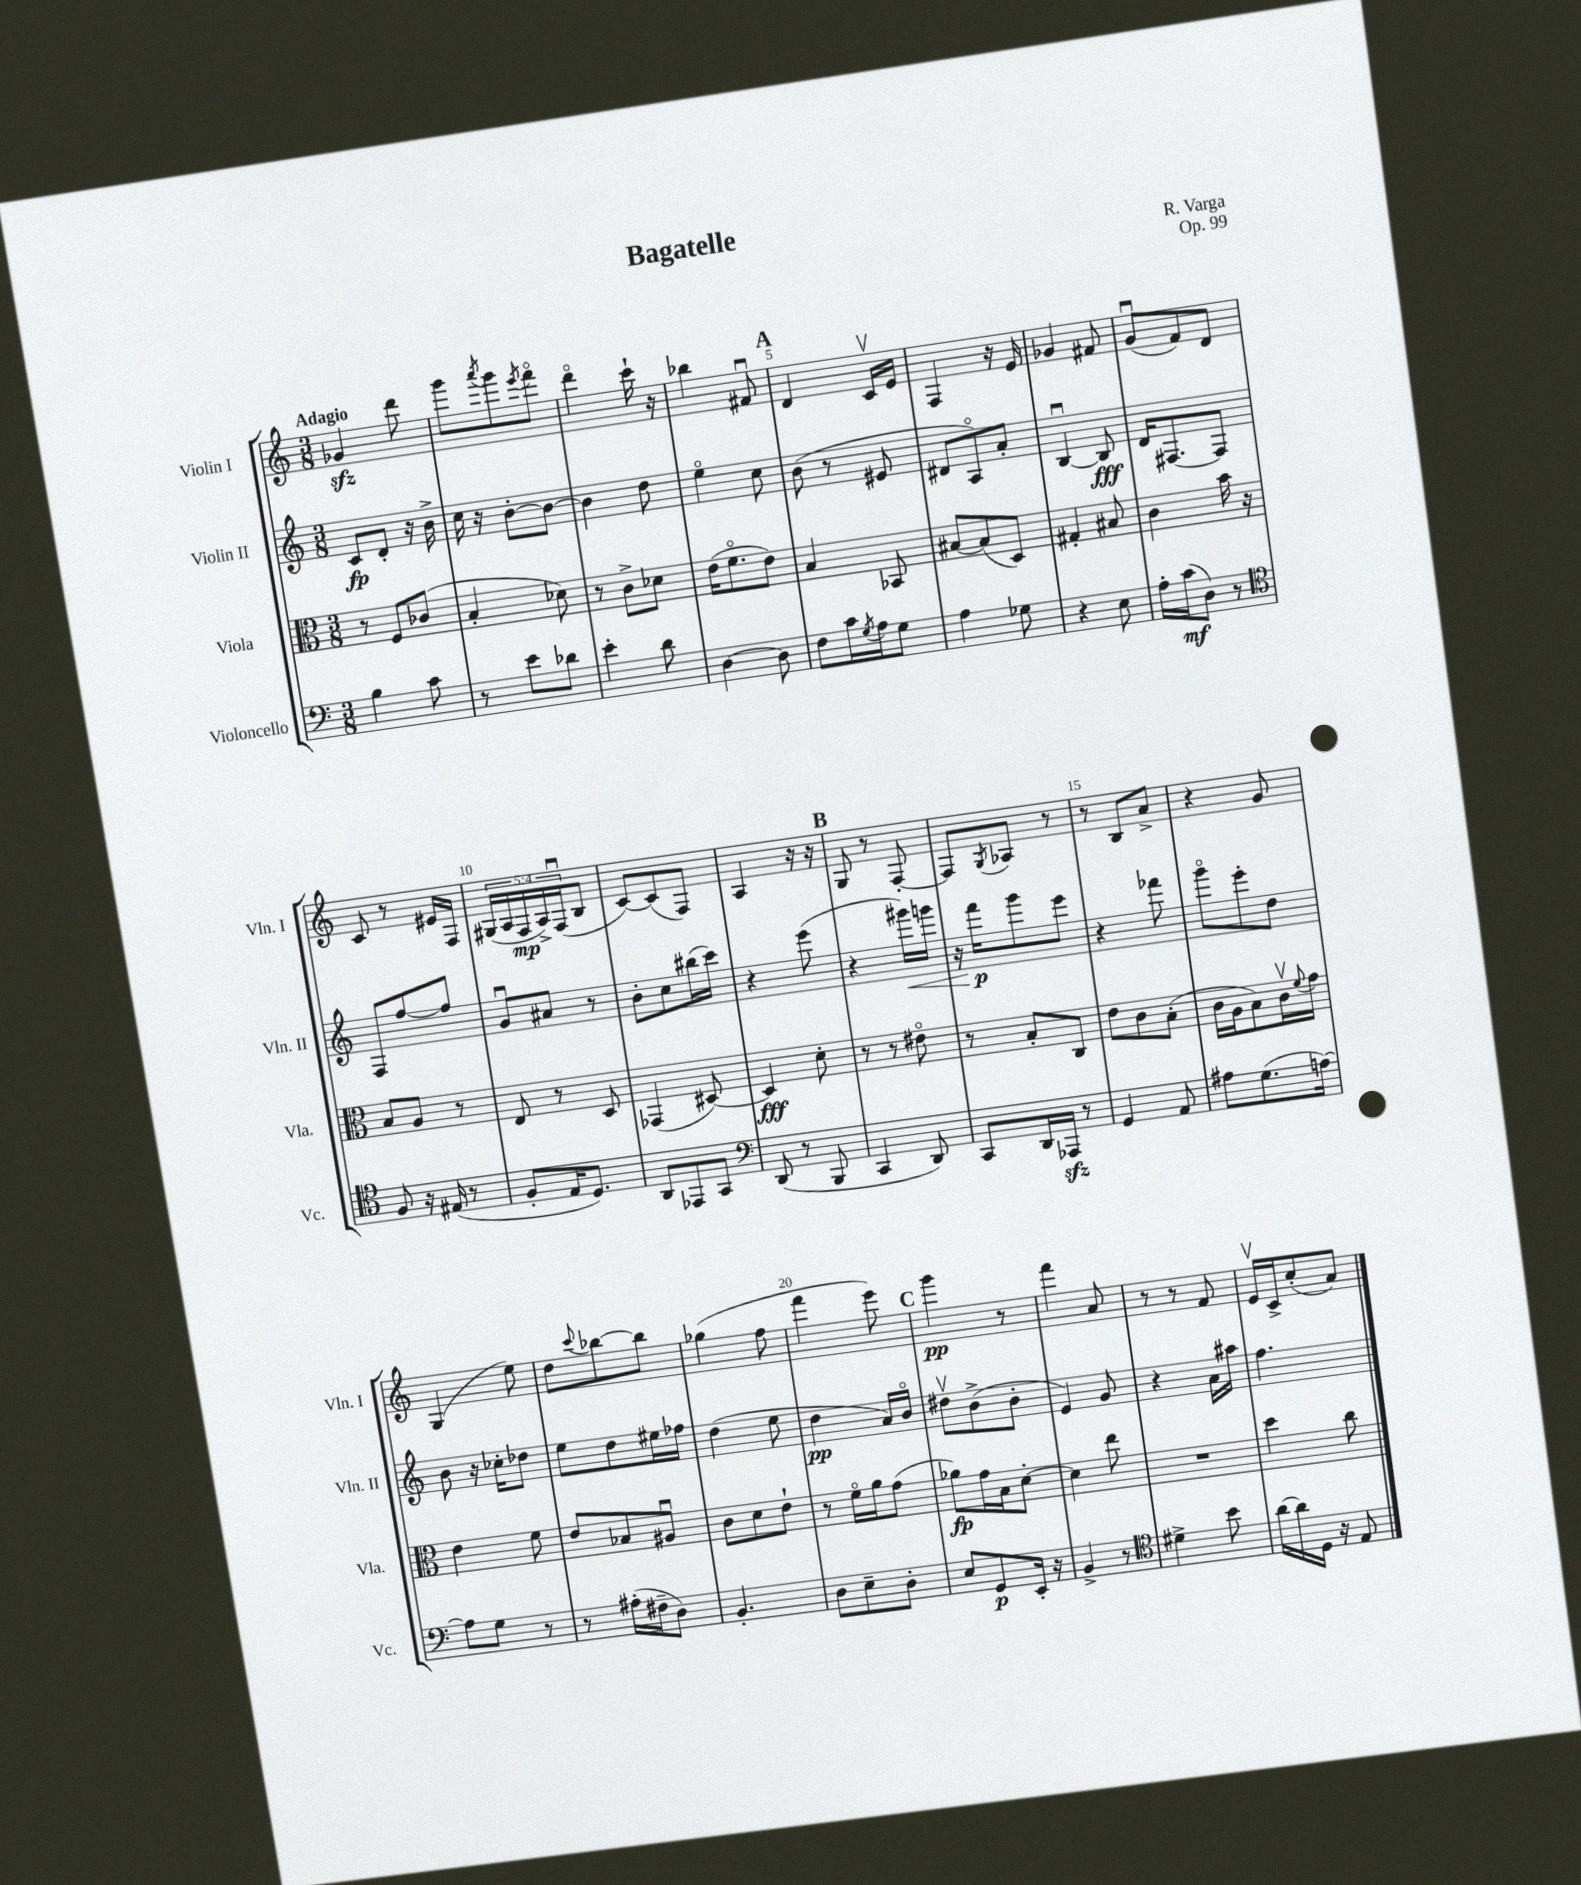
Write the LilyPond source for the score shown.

\header { title = "Bagatelle" composer = "R. Varga" opus = "Op. 99" }
<<
\new StaffGroup <<
\new Staff = "s0" \with { instrumentName = "Violin I" shortInstrumentName = "Vln. I" } {
    \clef treble \key c \major \numericTimeSignature \time 3/8 \override Staff.TupletNumber.text = #tuplet-number::calc-fraction-text \tempo "Adagio"
    ges'4\sfz d'''8 |
    g'''8 \acciaccatura { a'''8 } g'''8 \acciaccatura { e'''8 } f'''8\flageolet |
    d'''4\flageolet c'''16-! r16 |
    bes''4 fis'8\downbow |
    \mark \markup { \bold "A" } d'4 c'16\upbow e'16 |
    f4 r16 e'16 |
    ges'4 fis'8 |
    g'8\downbow( f'8) d'8 |
    c'8 r8 eis'16 f16 |
    \tuplet 5/4 { gis16( a16 f16\mp a16->) f16\downbow( } b8 |
    c'8~) c'8( f8) |
    a4 r16 r16 |
    \mark \markup { \bold "B" } g8 r8 f8~-. |
    f8 \acciaccatura { g8 } aes8 r8 |
    r8 b8 a'8-> |
    r4 g'8 |
    g4( e''8) |
    d''8 \appoggiatura { c'''8 } bes''8~ bes''8 |
    ges''4( f''8 |
    f'''4 e'''8) |
    \mark \markup { \bold "C" } g'''4\pp r8 |
    f'''4 a'8 |
    r8 r8 f'8 |
    e'16\upbow c'16-> c''8-.( a'8) \bar "|." |
}
\new Staff = "s1" \with { instrumentName = "Violin II" shortInstrumentName = "Vln. II" } {
    \clef treble \key c \major \numericTimeSignature \time 3/8
    c'8\fp d'8-. r16 b'16-> |
    c''16 r16 b'8~-. b'8~ |
    b'4 d''8 |
    e''4\flageolet c''8 |
    \mark \markup { \bold "A" } b'8( r8 eis'8 |
    dis'8 a8\flageolet) a'8-. |
    b4~\downbow b8\fff |
    d'16 fis8.~ fis8 |
    f8 f''8~ f''8 |
    g'8\downbow ais'8 r8 |
    b'8-. c''8 bis''16( c'''16) |
    r4 e'''8( |
    \mark \markup { \bold "B" } r4 gis'''16\<) g'''16 |
    r16 f'''16\p\! g'''8 e'''8 |
    r4 fes'''8 |
    g'''8\flageolet e'''8-. d''8 |
    b'8 r16 ces''16-. des''8 |
    e''8 d''8 eis''16 fes''16 |
    d''4( e''8 |
    d''4\pp a'16) b'16\flageolet |
    \mark \markup { \bold "C" } dis''8\upbow b'8->( b'8-. |
    e'4) g'8 |
    r4 a'16 ais''16 |
    f''4. \bar "|." |
}
\new Staff = "s2" \with { instrumentName = "Viola" shortInstrumentName = "Vla." } {
    \clef alto \key c \major \numericTimeSignature \time 3/8
    r8 f8 ces'8( |
    b4-. des'8) |
    r8 c'8-> des'8 |
    e'16( f'8.\flageolet e'8) |
    \mark \markup { \bold "A" } b4 bes,8 |
    bis8~ bis8( d8) |
    gis4-. bis8 |
    c'4 b'16 r16 |
    b8 a8 r8 |
    e8 r8 d8 |
    ges,4( dis8~) |
    dis4\fff d'8-. |
    \mark \markup { \bold "B" } r8 r8 eis'8\flageolet |
    r8 b8-. c8 |
    e'8 c'8 b8-.( |
    c'16 a16 b8) c'16\upbow \appoggiatura { f'8 } g'16 |
    e'4 f'8 |
    e'8 bes8 ais8\downbow |
    c'8 d'8 e'8-! |
    r8 f'16\flageolet a'16 g'8( |
    \mark \markup { \bold "C" } aes'8\fp) g'16 b16 d'8~-. |
    d'4 e''8 |
    R4. |
    d''4 c''8 \bar "|." |
}
\new Staff = "s3" \with { instrumentName = "Violoncello" shortInstrumentName = "Vc." } {
    \clef bass \key c \major \numericTimeSignature \time 3/8
    b4 c'8 |
    r8 e'8 des'8 |
    e'4-. d'8 |
    d4~ d8 |
    \mark \markup { \bold "A" } f8 c'16 \acciaccatura { g8 } a16 g8 |
    a4 ges8 |
    r4 e8 |
    a16-. c'16\mf( d8) r8 |
    \clef tenor f8 r16 eis16( r8 |
    f8-. e16 d8.) |
    a,8 ees,8 g,8 |
    \clef bass d,8( r8 b,,8 |
    \mark \markup { \bold "B" } c,4 d,8) |
    c,8 d,16 aes,,16\sfz r8 |
    g,4 a,8 |
    ais8 g8.( a16~) |
    a8 g8 r8 |
    r8 ais16-.( fis16-- d8) |
    b,4.-. |
    d8 e8-- d8-. |
    \mark \markup { \bold "C" } e8 g,8\p e,16-. r16 |
    b,4-> r8 |
    \clef tenor dis'4-> b'8 |
    a'16~ a'16 d16 r16 e8 \bar "|." |
}
>>
>>
\layout { \context { \Score \override BarNumber.break-visibility = ##(#f #t #t) barNumberVisibility = #(every-nth-bar-number-visible 5) } }
